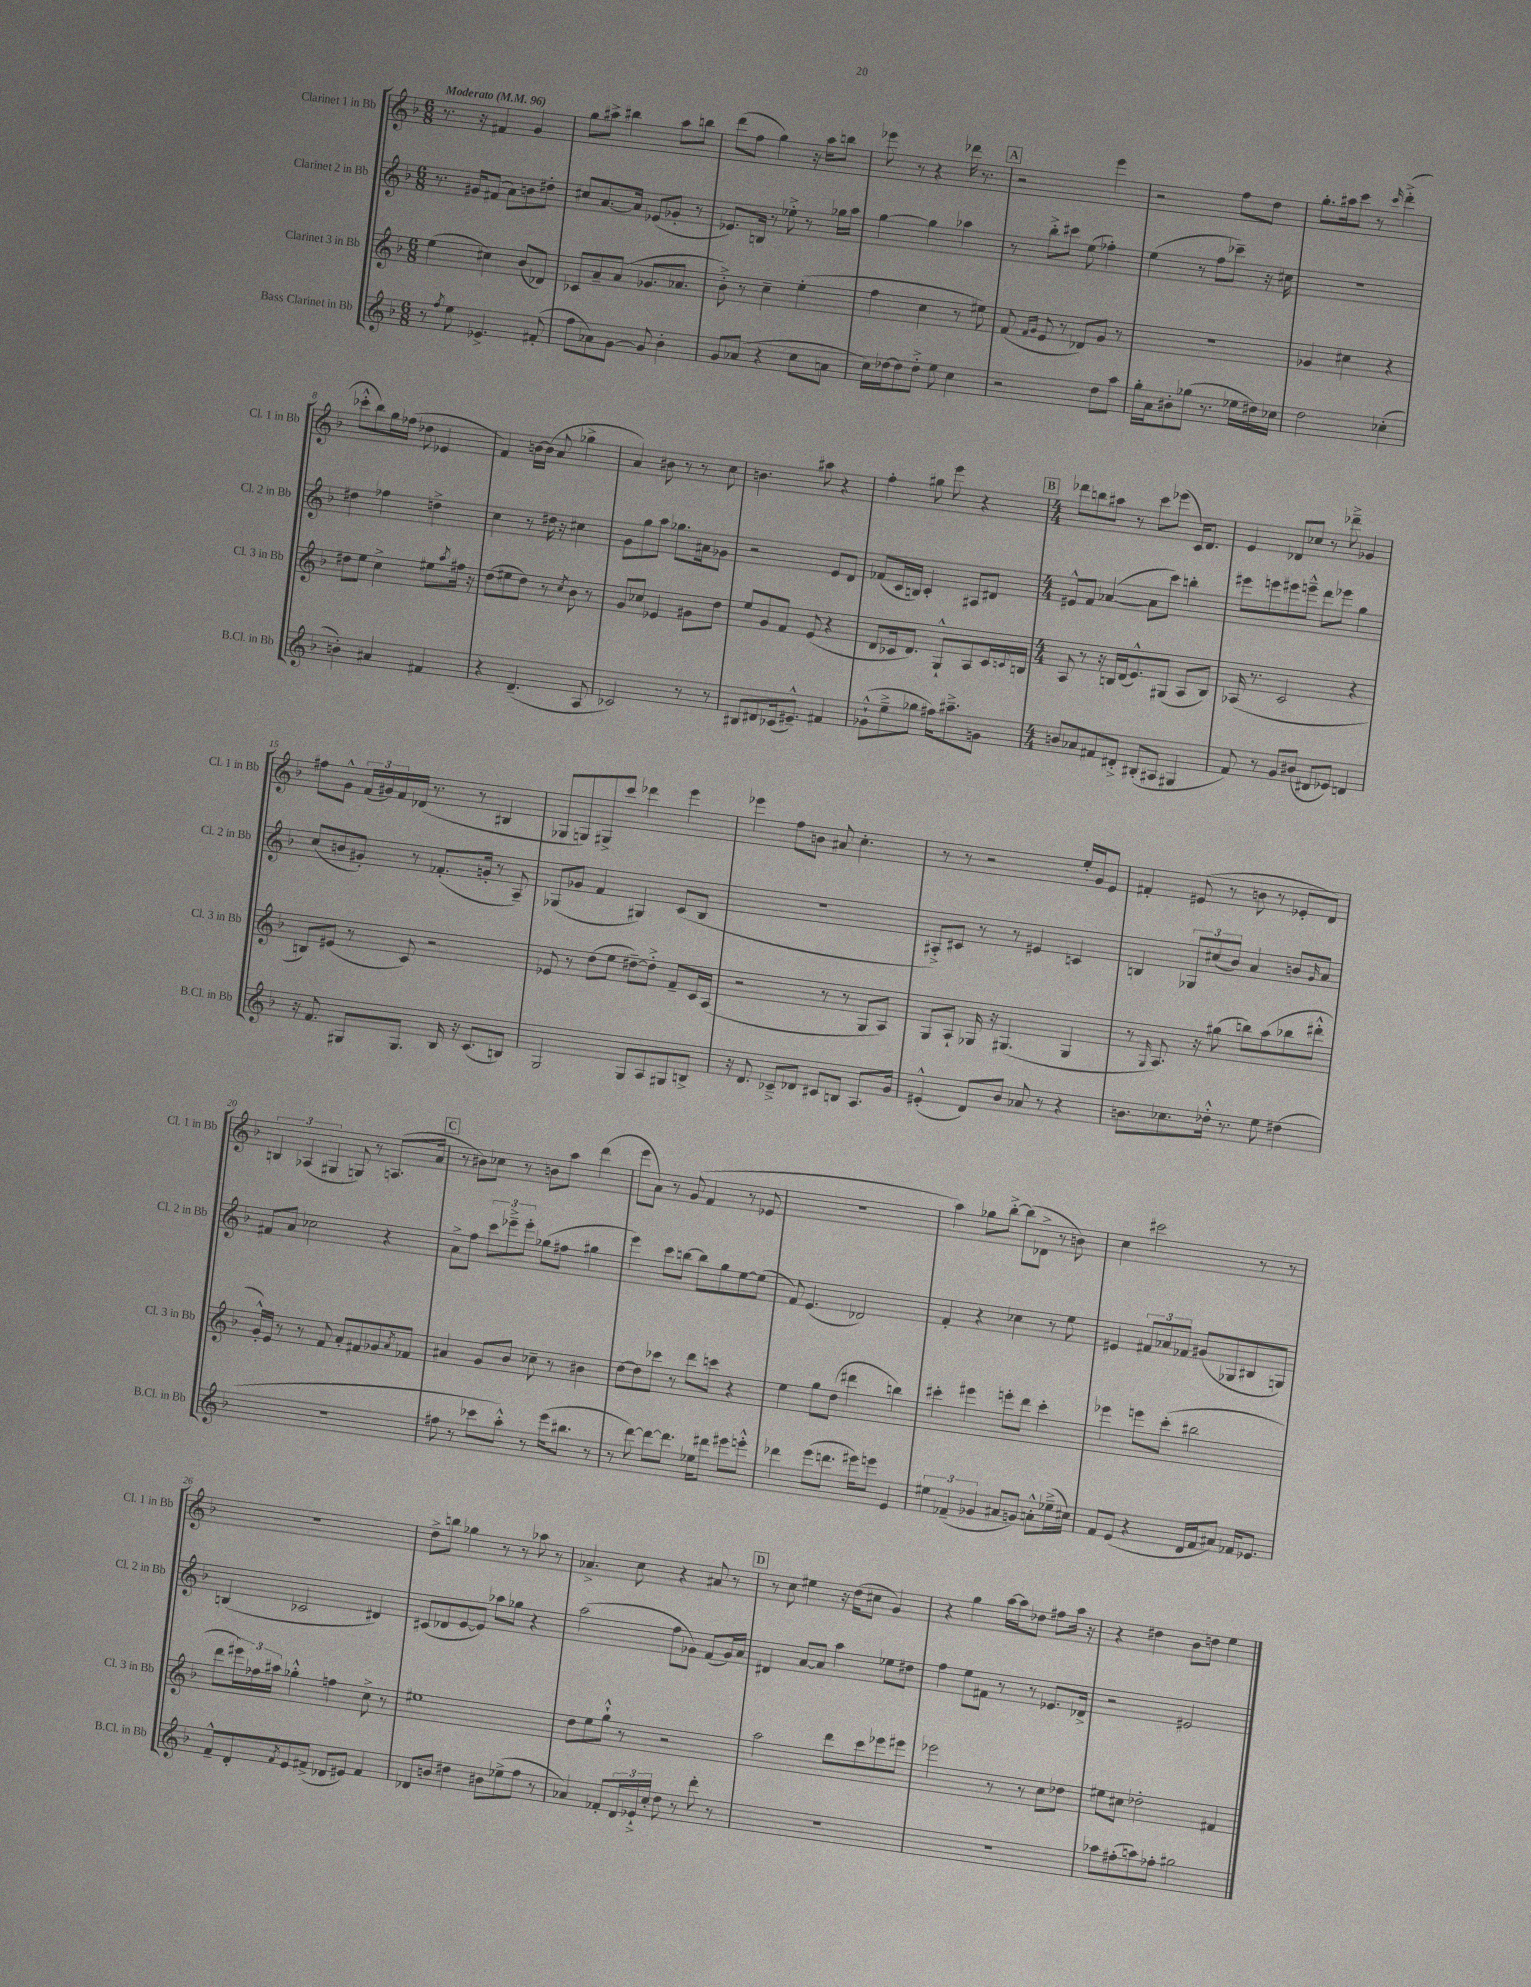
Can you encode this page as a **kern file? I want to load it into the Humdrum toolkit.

**kern	**kern	**kern	**kern
*staff4	*staff3	*staff2	*staff1
*clefG2	*clefG2	*clefG2	*clefG2
*k[b-]	*k[b-]	*k[b-]	*k[b-]
*M6/8	*M6/8	*M6/8	*M6/8
*MM96	*MM96	*MM96	*MM96
8r	(4ee	8.r	8.r
8qff	.	.	.
8ee	.	.	.
.	.	16g#	16r
4.e-^	4cc#)	(8f#	4f#
.	.	8a)	.
.	(8b-	8b	4g
(8f#'	8d-)	8dd#'	.
=	=	=	=
8ff	8c-	8cc#	8gg
8a-)	8a~	[8.a	8aa#^
[8g	(8a	.	4bb#
.	.	16a]	.
8g]	8.g-	(8e-	.
4b-'	.	8g-'	8aa#
.	8.a-	.	.
.	.	8r	8bb
=	=	=	=
8g	8b-'^)	8.e-)	(8ddd
(8a-	8r	.	8ff
.	.	16B	.
4r	4cc~	8r	4gg)
.	.	8ee-'^	.
8cc	(4ee'	8r	16r
.	.	.	16aa
8a	.	16gg-	8bb
.	.	16aa	.
=	=	=	=
16cc)	4ff	[4gg	8eee-
[16dd-	.	.	.
8dd-]	.	.	8r
8dd-'^	4cc	4gg]	4r
8ee	.	.	.
4cc	8r	4aa-	16ddd-
.	.	.	8.r
.	8ee#)	.	.
=	=	=	=
2r	(8f	8r	2r
.	16qqf	.	.
.	16qqg	.	.
.	8e	8bb-'^	.
.	8r	8ccc#	.
.	8d-)	(8ee	.
8dd	8g	4ff-')	4eee
8aa	8r	.	.
=	=	=	=
16gg'	2.r	(4ee	2r
16a	.	.	.
8b#'	.	.	.
(8gg-	.	8r	.
8.r	.	8ff	.
.	.	8ccc-~)	8ff
16ee-	.	.	.
16dd#)	.	16r	8dd
16cc-	.	16cc#	.
=	=	=	=
2dd	4g-	2.r	8.gg'
.	.	.	16aa#
.	4cc#	.	8ccc
.	.	.	8r
.	.	.	16qqccc
(4cc-'	4r	.	(4ddd'^
=	=	=	=
4b')	8dd#	4dd#	8ccc-'^^
.	8ee	.	8bb-)
4a#	4cc^	4ff-	16gg
.	.	.	(16ff-
.	.	.	8dd-
4f#	8ee#	4dd^	4e-
.	8qaa	.	.
.	16ff#	.	.
.	16r	.	.
=	=	=	=
4r	(8dd	4cc	4f)
.	8ee#	.	.
(4.d~	8dd)	8r	[16b
.	.	.	(16b]
.	8r	16dd#	8a
.	.	16r	.
.	8qcc	.	.
.	8b-	4cc#	4gg-^
8A	8r	.	.
=	=	=	=
2c-)	8g	8g	4a)
.	8cc-	8gg	.
.	4e-	8aa	8b#
.	.	8.gg-	8r
8r	8g#	.	8r
.	.	16a#	.
8r	8dd	8g-	8cc
=	=	=	=
8B#	8ee	2r	4.b
8d#	8g	.	.
(16c-	8f	.	.
8.e#~^^)	.	.	.
.	(8e	.	8aa#
4f#	4r	8e	4r
.	.	8d	.
=	=	=	=
(8g-`^^	8d	(8f-	4ff'
8ee~^	16c-	16c	.
.	8.d)	16B)	.
8gg-	.	4c'	8gg#
16ff#)	8G`^^	.	8eee
8.aa#~^	.	.	.
.	8A	8A#	4r
8g	16c-	8d#	.
.	8qqc	.	.
.	16B	.	.
=	=	=	=
*M4/4	*M4/4	*M4/4	*M4/4
8b	8A	8e#^^	8ddd-
8a-	8r	8f	8bb
8f#	16r	([4a-	8aa#
.	16B	.	.
8d#'^	(16d	.	8r
.	8.e^^)	.	.
(8B#'	.	8a-]	8ccc
8A#	(8G#	8ccc)	(8eee-
4G#	8A	4bb'	16c)
.	.	.	8.d
.	8B)	.	.
=	=	=	=
8f)	(16A-	8eee#	4e
.	8.r	.	.
8r	.	8eee	.
8g	2c	8eee#	8d-
(8b#	.	8eee~^^	8cc-
8d#	.	8ddd	8r
8e-)	.	8eee-	8ddd-~^
4d	4r	4gg	4g-
=	=	=	=
16r	8B)	(8cc	8ff#
8.f	.	.	.
.	(8e#	8b	8g^^
8G#	8r	8g#')	(24f
.	.	.	24g#)
.	.	.	24f
8.G#	8c)	8r	(16d-
.	.	.	8.r
.	2r	(8.f-'	.
16B-	.	.	.
16r	.	.	8r
(8.c	.	16g'	.
.	.	8r	4B#
8B)	.	8A~)	.
=	=	=	=
2G	8e-	(8G-	8G-
.	8r	8g-	8G)
.	(8dd	4f	8G#^
.	8ee	.	8ccc
8G	[8dd#~)	4G#)	4ddd-
8A	8dd#'^]	.	.
8G#	8f~	(8c	4eee
8B^	16c	8B-	.
.	(16A	.	.
=	=	=	=
16r	2r	1r	4eee-
8.d	.	.	.
8c-~^	.	.	8ff
8d-	.	.	8b
8c#	8r	.	8a#
8B	8r	.	4.cc'
8.A	8G	.	.
.	8A)	.	.
16g	.	.	.
=	=	=	=
(4e#'^^	8G	8A#'^)	8r
.	8A`	8c#	8r
8d)	16G-	8r	2r
.	16r	.	.
8b-	(4.G#	8r	.
8a-	.	4e#	.
8r	.	.	.
4r	4G#	4c	16ee'
.	.	.	16g
.	.	.	8e
=	=	=	=
8.b	8r	4B	4f#'
.	16qqG	.	.
.	8.A)	.	.
8.cc-	.	.	.
.	.	12G-	(8e#
.	16r	.	.
.	.	(12cc#	.
16dd-'^^	(8gg#	.	8r
.	.	12b-)	.
8.r	.	.	.
.	8bb)	4a	8b
8ee	(8aa	.	8r
(4dd#	8bb-	8b	8e-'
.	.	16qqg	.
.	8ddd#'^^	8a	8d)
=	=	=	=
1r	16g'^^)	8f#	6B
.	16e	.	.
.	8r	8a	.
.	.	.	(6A-
.	8r	2cc-	.
.	.	.	6G#
.	8f	.	.
.	8a'	.	8G)
.	8f#	.	8r
.	8g-	4r	(8.A
.	8qa	.	.
.	8f-	.	.
.	.	.	16a
=	=	=	=
8ff#	4a#	8a^	8r
8r	.	8ff	8b#)
8ccc-	8g	12ccc	8cc-
.	.	12eee-~^	.
8aa'^^)	8b-	.	8r
.	.	12eee-'	.
8r	8cc-~	(8gg-	8b
(16eee	8r	8ff#	8aa
8.bb#	.	.	.
.	4b#	4gg#	(4ddd
8r	.	.	.
=	=	=	=
8r	[8dd	4eee)	8eee
[8ddd)	8dd]	.	8a)
8ddd_	8ccc-	8ccc	8r
8.ddd]	8r	[8bb	(8g
.	8ddd	8bb]	4f
16ee-	.	.	.
8ddd#	8ccc	8gg	.
8eee#	4r	[8ee	8r
8eee'^^	.	(8ee]	8e-
=	=	=	=
4ddd-	4ee	8f)	1r
.	.	(4.e	.
(8eee	8gg	.	.
8.ddd	(8dd	.	.
.	4ddd#	2d-)	.
16eee#)	.	.	.
8eee	.	.	.
4e	4bb)	.	.
=	=	=	=
6ee#	4ccc#'	4f'	4aa)
(6f-~	.	.	.
.	4eee#	4r	8gg-
6g-	.	.	.
.	.	.	[8bb-'^
8a#	8eee'	4cc-	(8bb-]
8g)	8ddd	.	8d-^
8a'^^	4ccc#'	8r	8r
(16ee-~^	.	8ee	8b)
16cc#)	.	.	.
=	=	=	=
8f	4eee-	4e#	4cc
(8e	.	.	.
4r	8eee	12f#	2ccc#
.	.	12a-	.
.	(8ccc'	.	.
.	.	12f-	.
16d	2bb#	(8g#	.
16f	.	.	.
8a#)	.	8G-	.
16f-	.	8B#	8r
8.e-	.	.	.
.	.	8G)	8r
=	=	=	=
8f~^^	8ddd	(4B	1r
8d'	24eee#)	.	.
.	24ff-	.	.
.	24aa#	.	.
8qf	.	.	.
8e	4gg-'^^	2c-	.
(8f#^	.	.	.
8d-	4ff	.	.
8e#)	.	.	.
4f#	8cc^	4d#)	.
.	8r	.	.
=	=	=	=
8d-	1ee#	(8c#	8dd^
8b	.	8d-	8bb
4dd#	.	[8e	4gg-
.	.	8e])	.
8b#	.	8aa-	8r
(8ee-^	.	8gg-	8r
8ff	.	4r	8aa-
8r	.	.	8r
=	=	=	=
4a-)	8dd	(2aa	4.a-^
.	8ee	.	.
8f-'	8gg`^^	.	.
24d	8r	.	8cc
24e-`^	.	.	.
24cc'	.	.	.
8dd	2r	8ff	4r
8r	.	8g-)	.
8ddd'	.	(8f	8a#
8r	.	16g-)	8r
.	.	16a	.
=	=	=	=
1r	2aa	4d#	8r
.	.	.	8cc
.	.	[8a	4ee#
.	.	8a]	.
.	8ddd	4aa	16r
.	.	.	(16dd
.	8ccc	.	8cc#
.	8eee-	8ee-	4g)
.	8eee#	8dd#	.
=	=	=	=
1r	2eee-	4ff	4r
.	.	8ee	4gg
.	.	8f#	.
.	8r	8r	[16aa
.	.	.	16aa]
.	8r	8r	8dd-
.	8cc	8.e-	8ff#
.	8dd-	.	16aa
.	.	16d-^	16r
=	=	=	=
8aa-	8ee#	2r	4r
(8ff#'	8cc#	.	.
8aa)	2dd-'	.	4dd#
8ff-'	.	.	.
2gg#	.	2e#	8b-
.	.	.	8dd
.	4f#	.	4ee
==	==	==	==
*-	*-	*-	*-
